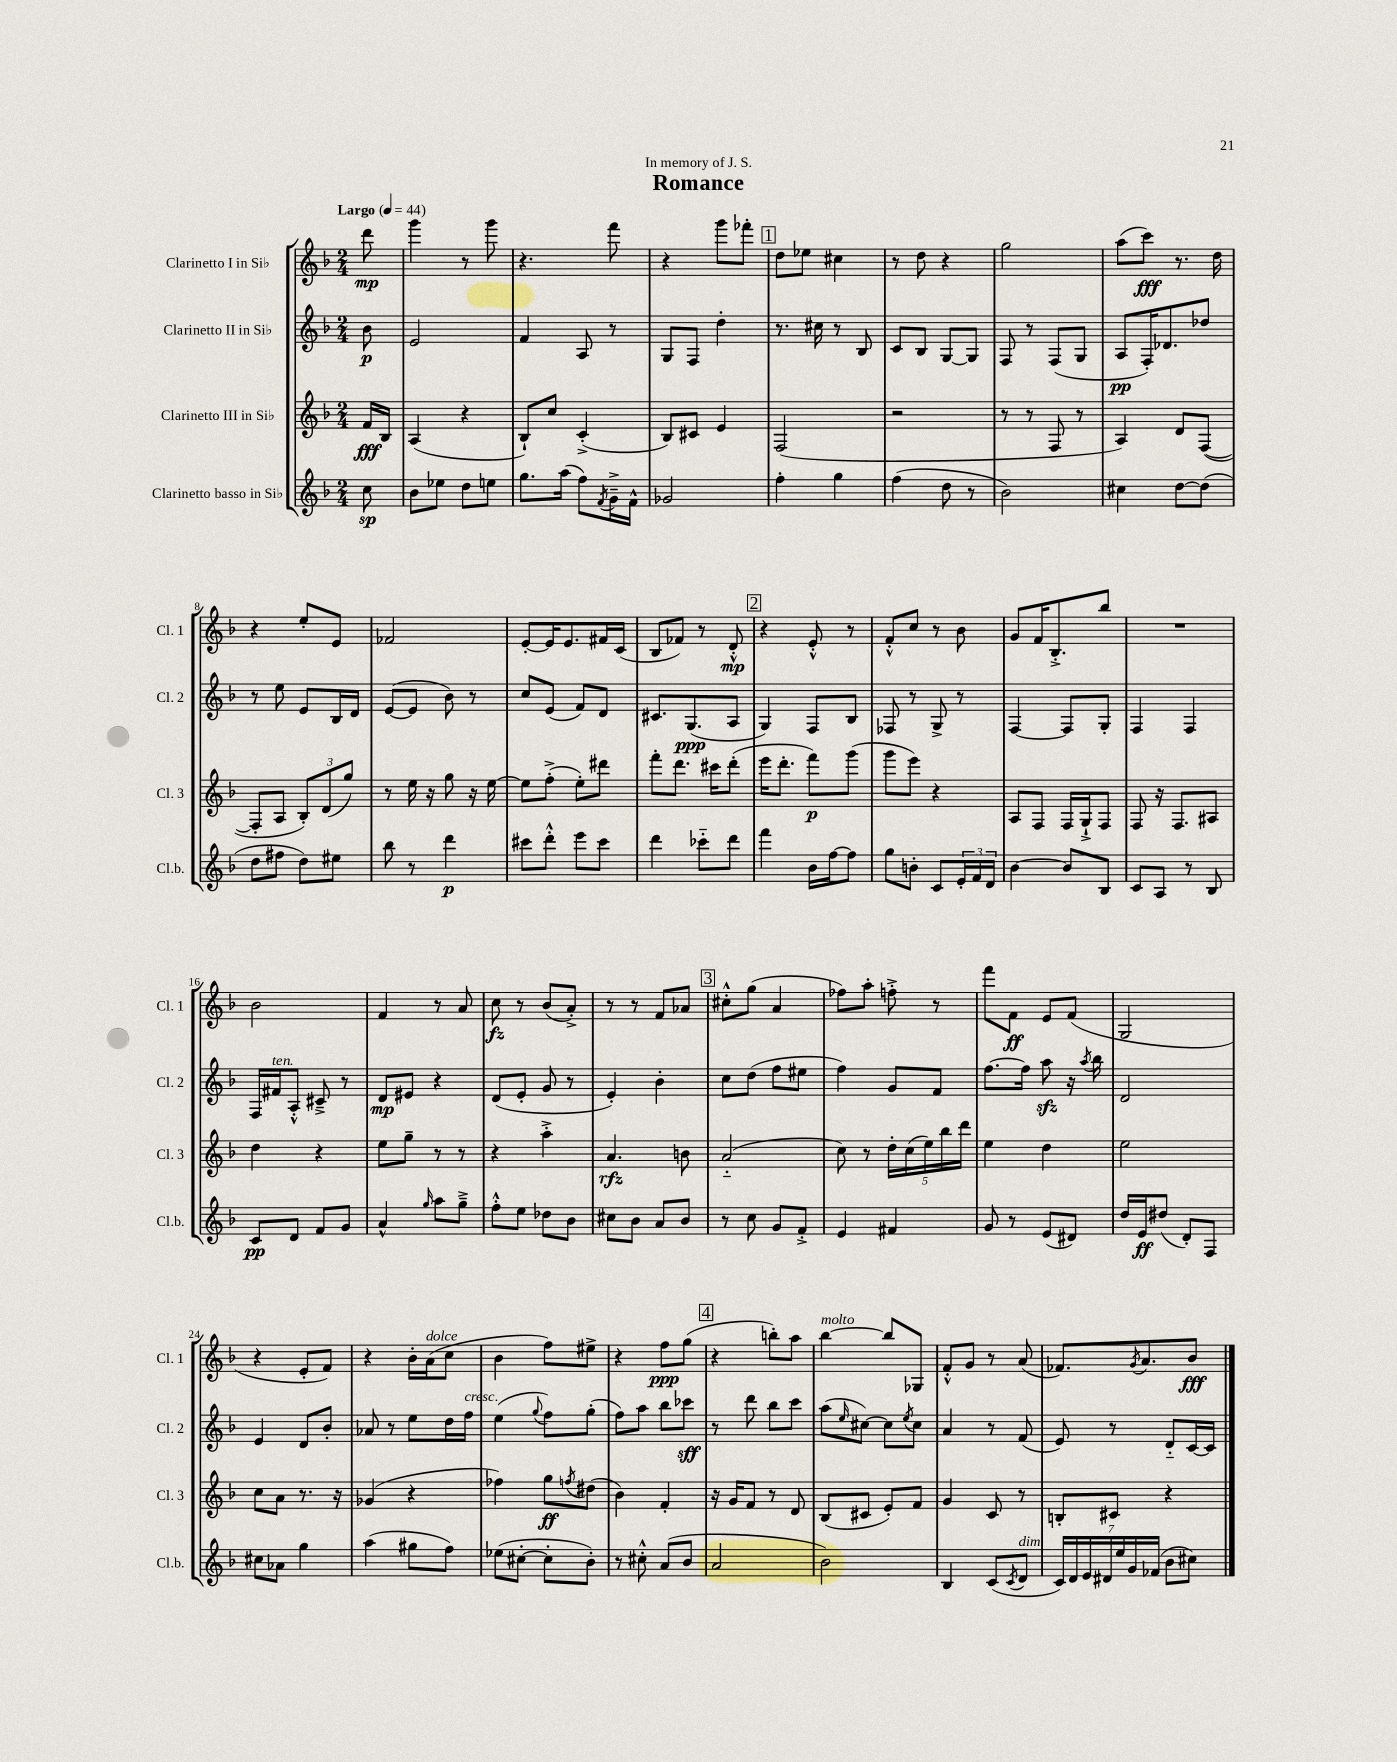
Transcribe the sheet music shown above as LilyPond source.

\header { title = "Romance" dedication = "In memory of J. S." }
<<
\new StaffGroup <<
\new Staff = "s0" \with { instrumentName = "Clarinetto I in Sib" shortInstrumentName = "Cl. 1" } {
    \clef treble \key f \major \numericTimeSignature \time 2/4 \partial 8 \tempo "Largo" 4 = 44
    d'''8\mp |
    g'''4 r8 g'''8 |
    r4. f'''8 |
    r4 g'''8 fes'''8-. |
    \mark \markup { \box "1" } d''8 ees''8 cis''4 |
    r8 d''8 r4 |
    g''2 |
    a''8( c'''8\fff) r8. d''16 |
    r4 e''8-. e'8 |
    fes'2 |
    e'8~-. e'16 e'8. fis'16 c'16( |
    bes8 fes'8) r8 d'8-.-^\mp |
    \mark \markup { \box "2" } r4 e'8-.-^ r8 |
    f'8-.-^ c''8 r8 bes'8 |
    g'8 f'16 bes8.-.-> bes''8 |
    R2 |
    bes'2 |
    f'4 r8 a'8 |
    c''8\fz r8 bes'8( a'8-.->) |
    r8 r8 f'8 aes'8 |
    \mark \markup { \box "3" } cis''8-.-^ g''8( a'4 |
    fes''8) a''8-. f''8-.-> r8 |
    f'''8 f'8\ff e'8 f'8( |
    g2 |
    r4 e'8-. f'8) |
    r4 bes'16-. a'16^\markup { \italic "dolce" }( c''8 |
    bes'4 f''8) eis''8-> |
    r4 f''8\ppp g''8( |
    \mark \markup { \box "4" } r4 b''8-.) a''8 |
    bes''4~^\markup { \italic "molto" } bes''8 ges8 |
    f'8-.-^ g'8 r8 a'8( |
    fes'8.) \acciaccatura { g'8 } a'8. bes'8\fff \bar "|." |
}
\new Staff = "s1" \with { instrumentName = "Clarinetto II in Sib" shortInstrumentName = "Cl. 2" } {
    \clef treble \key f \major \numericTimeSignature \time 2/4 \partial 8
    bes'8\p |
    e'2 |
    f'4 a8 r8 |
    g8 f8 d''4-. |
    \mark \markup { \box "1" } r8. cis''16 r8 bes8 |
    c'8 bes8 g8~ g8 |
    f8 r8 f8( g8 |
    a8\pp f16-.) des'8. des''8 |
    r8 e''8 e'8 bes16 d'16 |
    e'8~( e'8 bes'8) r8 |
    c''8 e'8( f'8) d'8 |
    cis'8. g8.\ppp( a8 |
    \mark \markup { \box "2" } g4) f8 bes8 |
    fes8 r8 g8-> r8 |
    f4~ f8 g8-. |
    f4 f4 |
    f16 fis'16^\markup { \italic "ten." } a8-.-^ cis'8---> r8 |
    d'8\mp eis'8 r4 |
    d'8( e'8-. g'8 r8 |
    e'4-.) bes'4-. |
    \mark \markup { \box "3" } c''8 d''8( f''8 eis''8 |
    f''4) g'8 f'8 |
    f''8.~ f''16 a''8\sfz r16 \acciaccatura { a''8 } bes''16 |
    d'2 |
    e'4 d'8 bes'8-. |
    aes'8 r8 e''8 d''16 f''16^\markup { \italic "cresc." } |
    e''4( \appoggiatura { g''8 } f''8) g''8-.( |
    f''8) a''8 bes''8 ces'''8\sff |
    \mark \markup { \box "4" } r8 d'''8 bes''8 c'''8 |
    a''8( \grace { e''16 } cis''8~) cis''8 \acciaccatura { e''8 } cis''8 |
    a'4 r8 f'8( |
    e'8) r8 d'8-_ c'16~ c'16 \bar "|." |
}
\new Staff = "s2" \with { instrumentName = "Clarinetto III in Sib" shortInstrumentName = "Cl. 3" } {
    \clef treble \key f \major \numericTimeSignature \time 2/4 \partial 8
    f'16\fff bes16 |
    a4( r4 |
    bes8-!) c''8 c'4-.->( |
    bes8) cis'8 e'4 |
    \mark \markup { \box "1" } f2( |
    r2 |
    r8 r8 f8 r8 |
    a4) d'8 f8~( |
    f8-. a8 \tuplet 3/2 { bes8-.) d'8( g''8) } |
    r8 e''16 r16 g''8 r16 e''16~ |
    e''8 f''8-.->( e''8-.) dis'''8 |
    f'''8-. d'''8. cis'''16 d'''8-.( |
    \mark \markup { \box "2" } e'''16 d'''8.-. f'''8\p) g'''8( |
    g'''8 e'''8) r4 |
    a8 f8 f16 g16-!-> f8 |
    f8 r16 f8. ais8 |
    d''4 r4 |
    e''8 g''8-- r8 r8 |
    r4 a''4-.-> |
    a'4.\rfz b'8 |
    \mark \markup { \box "3" } a'2-_( |
    c''8) r8 \tuplet 5/4 { d''16-. c''16( e''16) bes''16 d'''16 } |
    e''4 d''4 |
    e''2 |
    c''8 a'8 r8. r16 |
    ges'4( r4 |
    fes''4) g''8\ff \acciaccatura { f''8 } dis''8( |
    bes'4) f'4-. |
    \mark \markup { \box "4" } r16 g'16 f'8 r8 d'8 |
    bes8( cis'8 e'8-.) f'8 |
    g'4 c'8 r8 |
    b8-. cis'8 r4 \bar "|." |
}
\new Staff = "s3" \with { instrumentName = "Clarinetto basso in Sib" shortInstrumentName = "Cl.b." } {
    \clef treble \key f \major \numericTimeSignature \time 2/4 \partial 8
    c''8\sp |
    bes'8 ees''8 d''8 e''8 |
    g''8. a''16( f''8) \acciaccatura { f'8 } g'16---> f'16-^ |
    ges'2 |
    \mark \markup { \box "1" } f''4-. g''4 |
    f''4( d''8 r8 |
    bes'2) |
    cis''4 d''8~ d''8( |
    d''8 fis''8 d''8) eis''8 |
    bes''8 r8 d'''4\p |
    cis'''8 d'''8-.-^ e'''8 cis'''8 |
    d'''4 ces'''8-_ d'''8 |
    \mark \markup { \box "2" } f'''4 bes'16 f''16~ f''8 |
    g''8 b'8-. c'8 \tuplet 3/2 { e'16-. f'16 d'16 } |
    bes'4~ bes'8 bes8 |
    c'8 a8 r8 bes8 |
    c'8\pp d'8 f'8 g'8 |
    a'4-^ \grace { g''16 } a''8 g''8---> |
    f''8-.-^ e''8 des''8 bes'8 |
    cis''8 bes'8 a'8 bes'8 |
    \mark \markup { \box "3" } r8 c''8 g'8 f'8-.-> |
    e'4 fis'4 |
    g'8 r8 e'8( dis'8) |
    d''16 e'16\ff dis''8( d'8-.) f8 |
    cis''8 aes'8 g''4 |
    a''4( gis''8 f''8) |
    ees''8( cis''8~-. cis''8-. bes'8-.) |
    r8 cis''8-.-^ a'8( bes'8 |
    \mark \markup { \box "4" } a'2 |
    bes'2) |
    bes4 c'8( \acciaccatura { c'8 } d'8^\markup { \italic "dim." } |
    \tuplet 7/4 { c'16) d'16 e'16 dis'16 e''16 g'16 fes'16( } bes'8 cis''8) \bar "|." |
}
>>
>>
